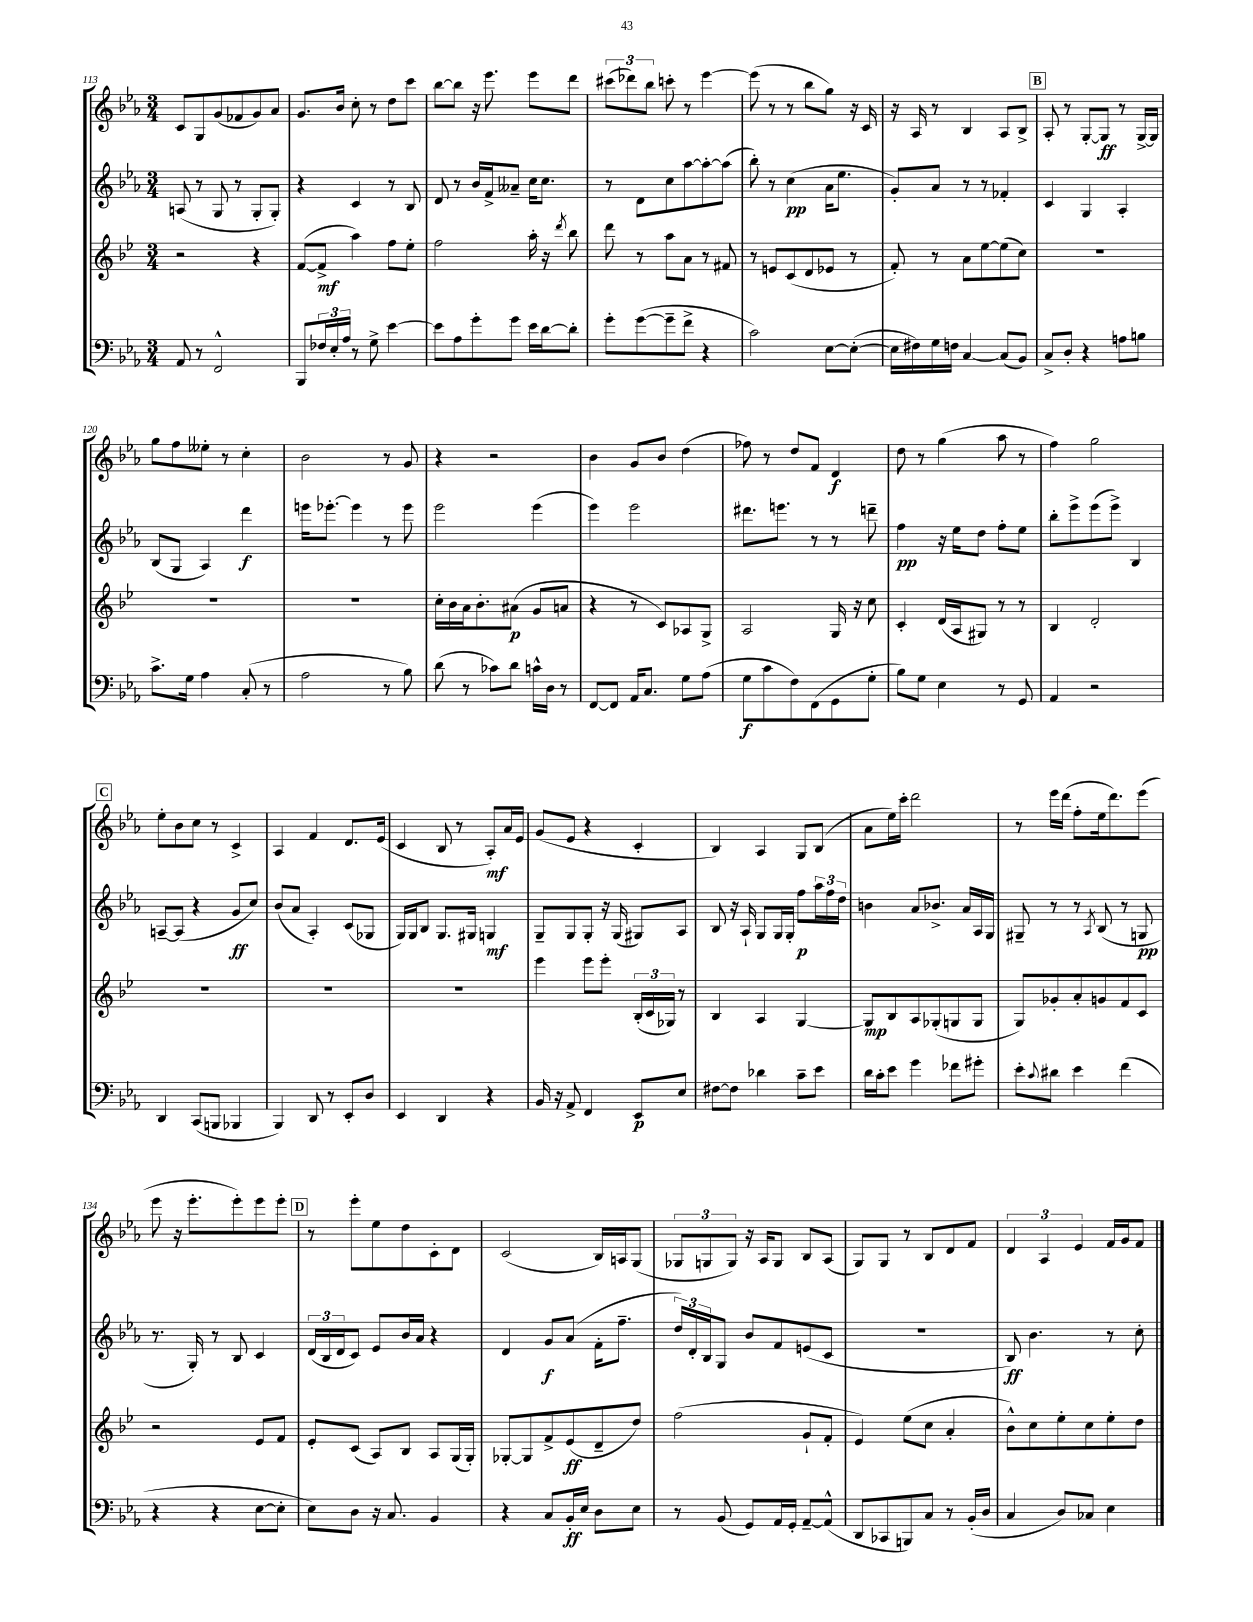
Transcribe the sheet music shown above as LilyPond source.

<<
\new StaffGroup <<
\new Staff = "s0" {
    \clef treble \key ees \major \numericTimeSignature \time 3/4
    c'8 g8 g'8( fes'8 g'8) aes'8 |
    g'8. bes'16 c''8-. r8 d''8 c'''8 |
    bes''8~ bes''8 r16 ees'''8. ees'''8 d'''8 |
    \tuplet 3/2 { cis'''8( des'''8) bes''8 } c'''8-. r8 ees'''4~ |
    ees'''8( r8 r8 bes''8 g''8) r16 c'16 |
    r16 aes16 r8 bes4 aes8 bes8-> |
    \mark \markup { \box "B" } aes8-. r8 g8~-. g8\ff r8 g16~-> g16 |
    g''8 f''8 eeses''8-. r8 c''4-. |
    bes'2 r8 g'8 |
    r4 r2 |
    bes'4 g'8 bes'8 d''4( |
    fes''8) r8 d''8 f'8 d'4\f |
    d''8 r8 g''4( aes''8 r8 |
    f''4) g''2 |
    \mark \markup { \box "C" } ees''8-. bes'8 c''8 r8 c'4-> |
    aes4 f'4 d'8. ees'16( |
    c'4 bes8 r8 aes8-.\mf) aes'16 ees'16 |
    g'8( ees'8 r4 c'4-. |
    bes4) aes4 g8 bes8( |
    aes'8 ees''16) c'''16-. d'''2 |
    r8 ees'''16 d'''16( f''8-. ees''16 d'''8.) ees'''8( |
    ees'''8 r16 ees'''8.-. ees'''8-.) ees'''8 ees'''8-. |
    \mark \markup { \box "D" } r8 ees'''8-. ees''8 d''8 c'8-. d'8 |
    c'2( bes16) a16 g8( |
    \tuplet 3/2 { ges8 g8 g8) } r16 aes16 g8 bes8 aes8( |
    g8) g8 r8 bes8 d'8 f'8 |
    \tuplet 3/2 { d'4 aes4 ees'4 } f'16 g'16 f'8 \bar "|." |
}
\new Staff = "s1" {
    \clef treble \key ees \major \numericTimeSignature \time 3/4
    a8( r8 g8 r8 g8-. g8-.) |
    r4 c'4 r8 bes8 |
    d'8 r8 bes'16 f'16-> aeses'8-- c''16 c''8. |
    r8 d'8 c''8 aes''8~ aes''8~-. aes''8( |
    bes''8-.) r8 c''4\pp( aes'16 ees''8. |
    g'8-.) aes'8 r8 r8 fes'4-. |
    \mark \markup { \box "B" } c'4 g4 aes4-. |
    bes8( g8 aes4) d'''4\f |
    e'''16 ees'''8.~-. ees'''4 r8 ees'''8 |
    ees'''2 ees'''4( |
    ees'''4) ees'''2 |
    dis'''8. e'''8. r8 r8 d'''8-- |
    f''4\pp r16 ees''16 d''8 f''8-. ees''8 |
    bes''8-. ees'''8-> ees'''8( ees'''8->) bes4 |
    \mark \markup { \box "C" } a8~-- a8( r4 g'8\ff c''8) |
    bes'8( aes'8 aes4-.) c'8( ges8 |
    g16) g16 bes8 g8. gis16 g4\mf |
    g8-- g8 g8-. r16 g16( gis8) aes8 |
    bes8 r16 aes16-! g8 g16 g16-. f''8\p \tuplet 3/2 { aes''16 f''16 d''16 } |
    b'4 aes'8 bes'8.-> aes'16 aes16 g16 |
    gis8-- r8 r8 \acciaccatura { aes8 } bes8( r8 g8\pp |
    r8. g16-.) r8 bes8 c'4 |
    \mark \markup { \box "D" } \tuplet 3/2 { d'16( bes16 d'16 } c'8) ees'8 bes'16 aes'16 r4 |
    d'4 g'8\f aes'8( f'16-. f''8.-- |
    \tuplet 3/2 { d''16) d'16-. bes16 } g8 bes'8 f'8 e'8( c'8 |
    R2. |
    bes8\ff) bes'4. r8 c''8-. \bar "|." |
}
\new Staff = "s2" {
    \clef treble \key bes \major \numericTimeSignature \time 3/4
    r2 r4 |
    f'8~( f'8->\mf a''4) f''8 ees''8-. |
    f''2 a''16-. r16 \acciaccatura { d'''8 } bes''8 |
    d'''8 r8 a''8 a'8 r8 fis'8 |
    r8 e'8 c'8( d'8 ees'8 r8 |
    f'8-.) r8 a'8 ees''8~ ees''8( c''8) |
    \mark \markup { \box "B" } R2. |
    R2. |
    R2. |
    c''16-. bes'16 a'16 bes'8.-. ais'8\p( g'8 a'8 |
    r4 r8 c'8) aes8 g8-> |
    a2 g16 r16 c''8 |
    c'4-. d'16( a16 gis8) r8 r8 |
    bes4 d'2-. |
    \mark \markup { \box "C" } R2. |
    R2. |
    R2. |
    ees'''4 ees'''8 ees'''8-. \tuplet 3/2 { bes16-.( c'16 ges16) } r8 |
    bes4 a4 g4~ |
    g8\mp bes8 a8 ges8-.( g8 g8 |
    g8) ges'8-. a'8-. g'8 f'8 c'8 |
    r2 ees'8 f'8 |
    \mark \markup { \box "D" } ees'8-. c'8( a8) bes8 a8 g16( g16-.) |
    ges8~-. ges8 f'8-> ees'8\ff( d'8-- d''8) |
    f''2( g'8-! f'8-. |
    ees'4) ees''8( c''8 a'4-. |
    bes'8-^) c''8 ees''8-. c''8 ees''8-. d''8 \bar "|." |
}
\new Staff = "s3" {
    \clef bass \key ees \major \numericTimeSignature \time 3/4
    aes,8 r8 f,2-^ |
    bes,,8 \tuplet 3/2 { fes16 ees16-. aes16 } r8 g8-> ees'4~ |
    ees'8 aes8 g'8-. g'8 ees'16 d'16~ d'8-. |
    g'8-. g'8~( g'8-- f'8-> r4 |
    c'2) ees8~ ees8~-.( |
    ees16 fis16) g16 f16 c4~ c8( bes,8) |
    \mark \markup { \box "B" } c8-> d8-. r4 a8 b8 |
    c'8.-> g16 aes4 c8-.( r8 |
    aes2 r8 bes8) |
    d'8( r8 ces'8) d'8 c'16-^ d16 r8 |
    f,8~ f,8 aes,16 c8. g8 aes8( |
    g8\f c'8 f8) f,8( g,8 g8-. |
    bes8) g8 ees4 r8 g,8 |
    aes,4 r2 |
    \mark \markup { \box "C" } d,4 c,8( b,,8 bes,,4 |
    bes,,4) d,8 r8 ees,8-. d8 |
    ees,4 d,4 r4 |
    bes,16 r16 aes,8-> f,4 ees,8\p ees8 |
    fis8~ fis8 des'4 c'8-- ees'8 |
    d'16 c'16-. ees'8 g'4 fes'8 gis'8-. |
    ees'8-. \appoggiatura { c'8 } dis'8 ees'4 f'4( |
    r4 r4 ees8~ ees8-. |
    \mark \markup { \box "D" } ees8) d8 r16 c8. bes,4 |
    r4 c8 bes,16-.\ff ees16 d8 ees8 |
    r8 bes,8( g,8) aes,16 g,16-. aes,8~-- aes,8-^( |
    d,8 ces,8 b,,8) c8 r8 bes,16-.( d16 |
    c4 d8) ces8 ees4 \bar "|." |
}
>>
>>
\layout { \context { \Score currentBarNumber = #113 } }
